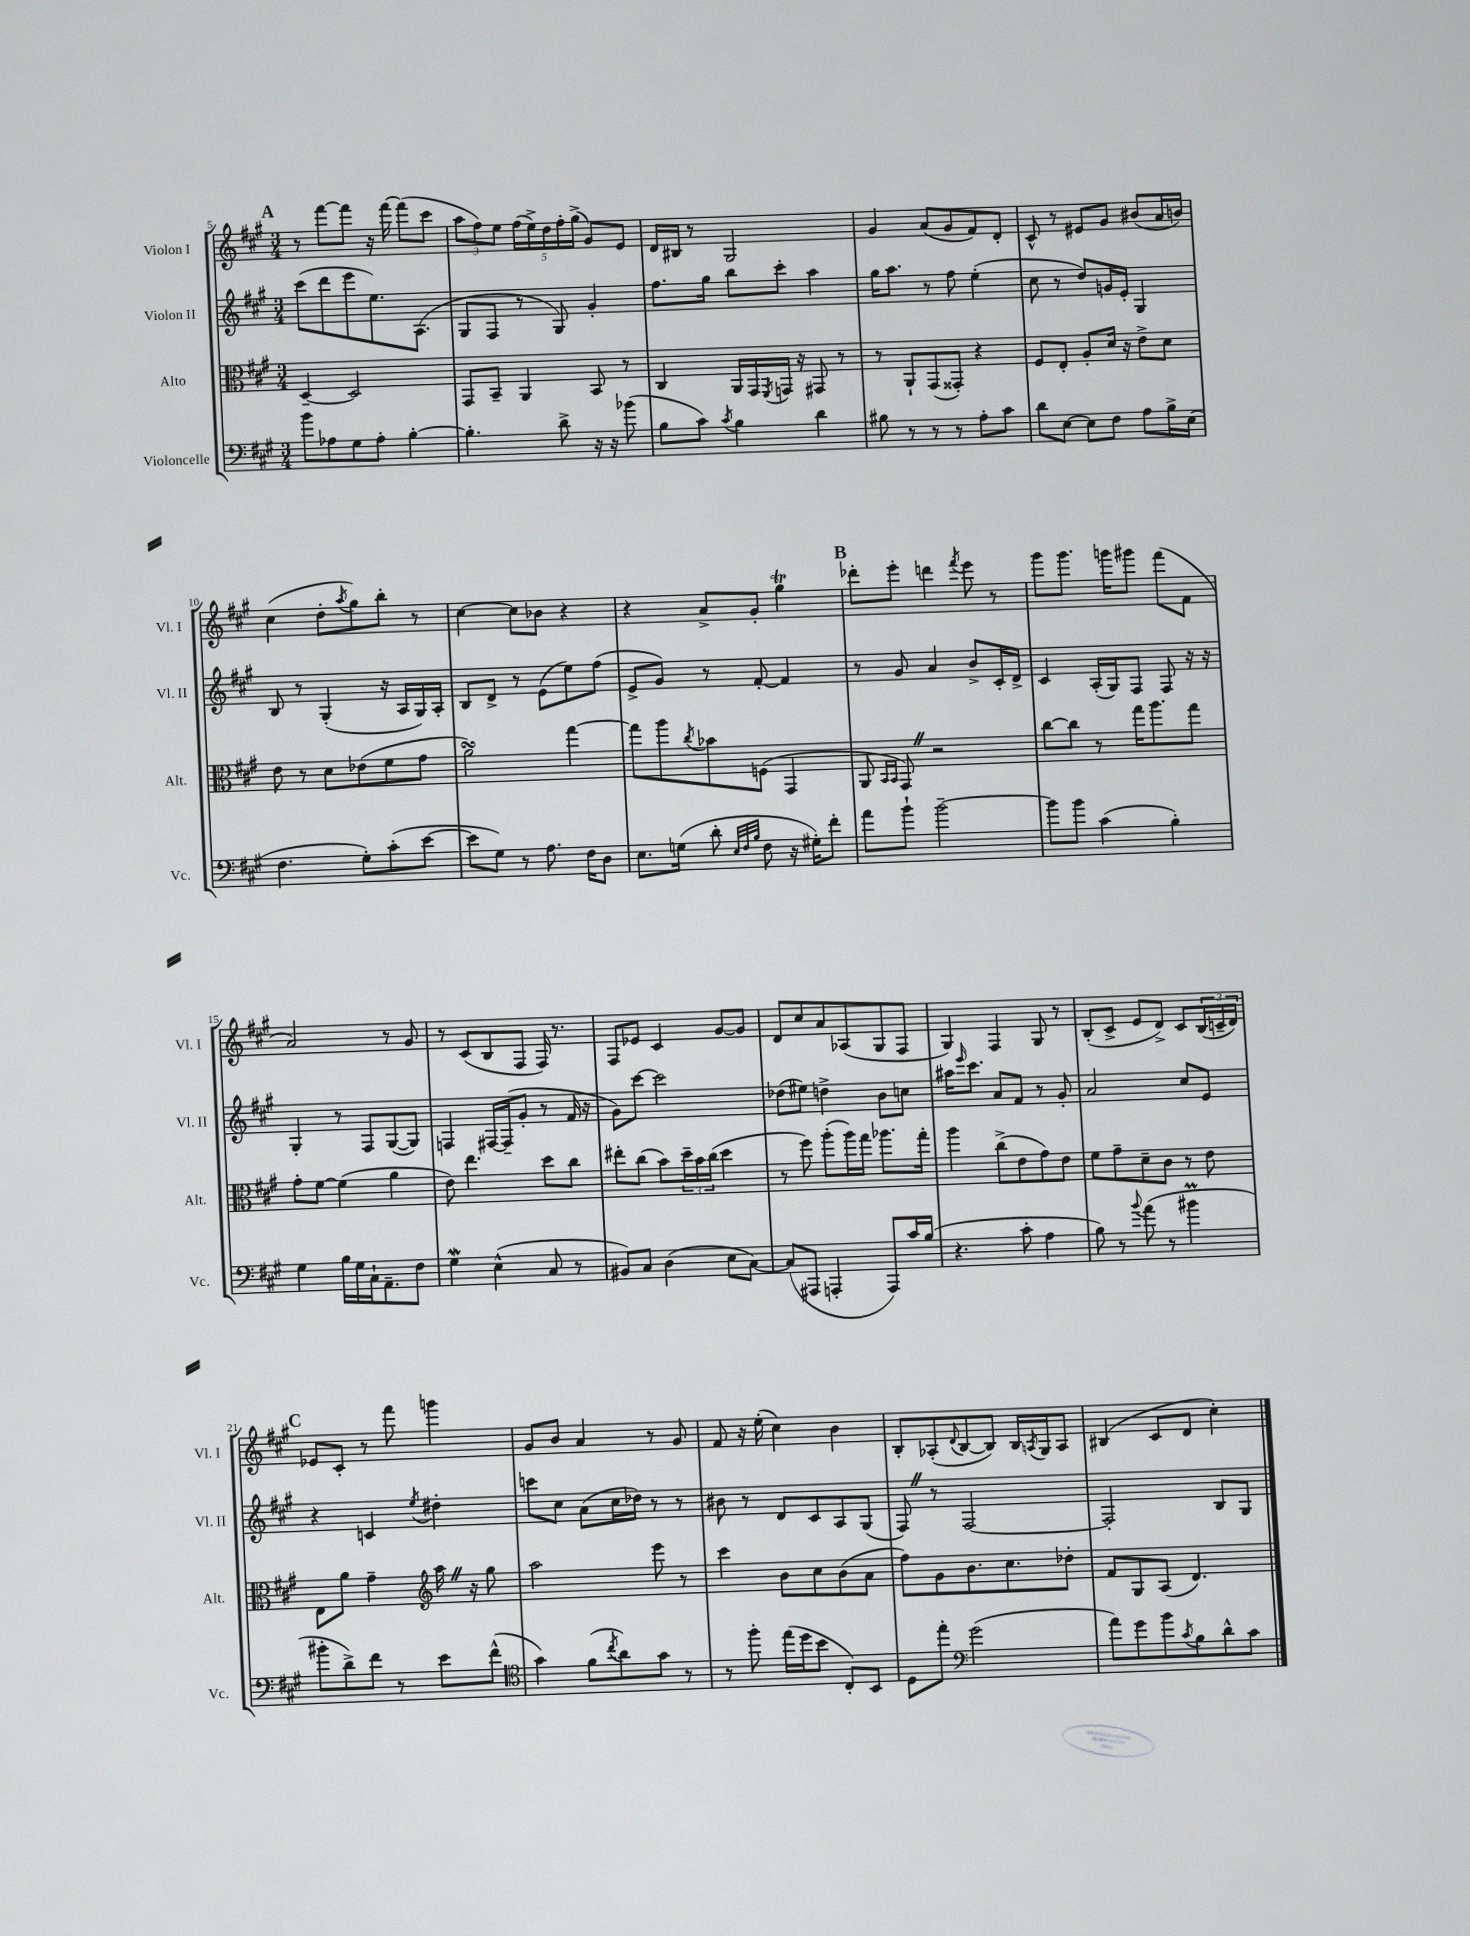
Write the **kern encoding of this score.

**kern	**kern	**kern	**kern
*staff4	*staff3	*staff2	*staff1
*clefF4	*clefC3	*clefG2	*clefG2
*k[f#c#g#]	*k[f#c#g#]	*k[f#c#g#]	*k[f#c#g#]
*M3/4	*M3/4	*M3/4	*M3/4
8b	[4D~	(8ccc#	8r
8A-	.	8ddd	[8fff#
8G#	2D]	8eee	8fff#]
8A-'	.	8.ee)	16r
.	.	.	[16fff#
[4B'	.	.	(8fff#]
.	.	(8.A	.
.	.	.	8ccc#
=	=	=	=
4.B']	8GG#	8G#	12aa
.	.	.	12ff#)
.	8BB~	8F#	.
.	.	.	12ee
.	4AA	8r	(20ff#
.	.	.	20ee^)
.	.	.	20dd
8d^	.	8G#)	.
.	.	.	20ff#'
.	.	.	(20gg#^
16r	8BB	4g#'	8g#)
16r	.	.	.
(8b-	8r	.	8e
=	=	=	=
8B	4C#	8.ff#	16d
.	.	.	16B#
8c#)	.	.	8r
.	.	16gg#	.
8qc#	.	.	.
4B	16AA	8bb	2G#
.	16GG#	.	.
.	8qFF#	.	.
.	16GG	8ccc#'	.
.	16r	.	.
4d	8GG#	4aa	.
.	8r	.	.
=	=	=	=
8B#	8r	16gg#	4g#
.	.	8.aa	.
8r	8AA`	.	.
8r	(8GG#	8r	(8a
8r	8GG##')	8ff#	8g#
8A'	4r	(4ee'	8f#)
8c#	.	.	8d'
=	=	=	=
8d	8F#	8cc#	8c#^^
[8E	8E'	8r	8r
8E]	8A'	8dd)	8e#
8F#	16d	16g	8g#
.	16r	16e'	.
8A	8e^	4G#	(8b#
16B^	8d	.	16a
(16E	.	.	16b)
=	=	=	=
4.F#	8e	8B	(4cc#
.	8r	8r	.
.	8d	(4G#'	8dd'
.	.	.	8qaa
8G#')	(8e-	.	8gg#)
(8c#'	8f#	16r	8bb'
.	.	16A	.
[8e	8g#	16G#)	8r
.	.	16A'	.
=	=	=	=
8e]	2a)	8B	[4cc#
8G#)	.	8d^	.
8r	.	8r	8cc#]
8.A	.	(8e	8b-
.	[4gg#	8ee)	4r
16F#	.	.	.
8D	.	(8ff#	.
=	=	=	=
8.E	8gg#]	8e^	4r
.	8aa	8g#)	.
(16G	.	.	.
.	8qcc#	.	.
8d'	8b-	8r	8a^
32qqE	.	.	.
32qqF#	.	.	.
32qqB	.	.	.
8F#	(8F	[8f#'	8g#'
16r	4GG#	4f#]	4gg#
16G#')	.	.	.
8f#'	.	.	.
=	=	=	=
8a	8AA	8r	8ddd-'
.	16qqBB	.	.
.	16qqBB	.	.
8b`	8GG#)	8g#	8eee'
[2b~	2r	4a	4ddd
.	.	.	8qfff#
.	.	8b^	8eee
.	.	16c#'	8r
.	.	16d^	.
=	=	=	=
8b]	[8cc#	4c#	8ggg#
8b	8cc#]	.	8.ggg#
(4c#	8r	(16A'	.
.	.	16G#)	16ggg
.	16gg#	8F#	8ggg#
.	8.aa	.	.
4B')	.	8F#	(8fff#
.	8gg#	16r	8f#
.	.	16r	.
=	=	=	=
4G#	8g#'	4G#'	2a)
.	[8f#	.	.
16B	(4f#]	8r	.
16G#	.	.	.
16C#`	.	8F#	.
8.AA~	.	.	.
.	4a	([8G#	8r
8F#	.	8G#])	8g#
=	=	=	=
4G#	8e)	4F	8r
.	4.ee	.	(8c#
(4E^^	.	[16F#	8B
.	.	(16F#~]	.
.	.	8g#'	8F#
8C#	8dd	8r	16F#)
.	.	.	8.r
8r	8cc#	16f#	.
.	.	16r	.
=	=	=	=
8BB#)	8ee#'	8g#)	8F#
8C#	(8cc#	[8ccc#	8e-
(4D	8b)	2ccc#]	4c#
.	24dd~	.	.
.	24b	.	.
.	(24cc#	.	.
8E	4dd	.	[8g#
[8C#)	.	.	8g#]
=	=	=	=
(8C#]	8r	(8dd-	8d
8AAA#	8ff#)	8ee#)	8cc#
4AAA'	(8aa'	4dd^	8a
.	16aa)	.	(8A-
.	16gg#	.	.
8AAA)	8.aa-	8b	8G#
16c#	.	8cc	8F#
(16B	16gg#'	.	.
=	=	=	=
4.r	4aa	16aa#	4G#)
.	.	16qqeee	.
.	.	8.ccc#	.
.	(8cc#^	8a	4F#
8c#'	8e	8f#	.
4A	8g#)	8r	8G#
.	8e	8g#'	8r
=	=	=	=
8B)	8f#	2a	(8B'
8r	8g#~	.	8c#^
8qqb	.	.	.
(8a	8d~	.	8e
8r	8c#	.	8d^)
4b#	8r	8cc#	8c#
.	8e	8e	(24B
.	.	.	24c~
.	.	.	24d)
=	=	=	=
8b#'	8E	4r	8e-
8d^)	8a	.	8c#'
8f#	4g#~	4c	8r
8r	.	.	8fff#
*	*clefG2	*	*
.	.	8qee	.
8e	16aa	4dd#'	4ggg
.	16r	.	.
(8f#^^	8gg#	.	.
=	=	=	=
*clefC4	*	*	*
4g#)	2aa	8ccc	8g#
.	.	8cc#	8b
(8f#	.	(8a	4a
8qcc#	.	.	.
8a)	.	16cc#	.
.	.	16dd-)	.
8g#	8eee	8r	8r
8r	8r	8r	8g#
=	=	=	=
8r	4ccc#	8b#	8f#
8ff#'	.	8r	16r
.	.	.	(16ee'
(16ee	8b	8d	4cc#)
16dd	.	.	.
8b	8cc#	8c#	.
8C#')	(8b	8A	4b
8BB	8a	(8G#	.
=	=	=	=
8D	8ff#)	8F#)	8B'
8ee'	8g#	8r	(8A-'
*clefF4	*	*	*
.	.	.	8qqd
(2g#	8.b	[2F#	[8B
.	.	.	8B])
.	8.cc#	.	.
.	.	.	16B
.	.	.	8qA
.	.	.	16G#
.	8dd-'	.	8A
=	=	=	=
8a)	8f#	2F#']	(4B#
8g#	8G#	.	.
8b	(8A	.	8c#
8qc#	.	.	.
8B	4.d)	.	8d
8d^^	.	8B	4cc#')
8c#	.	8G#	.
==	==	==	==
*-	*-	*-	*-
